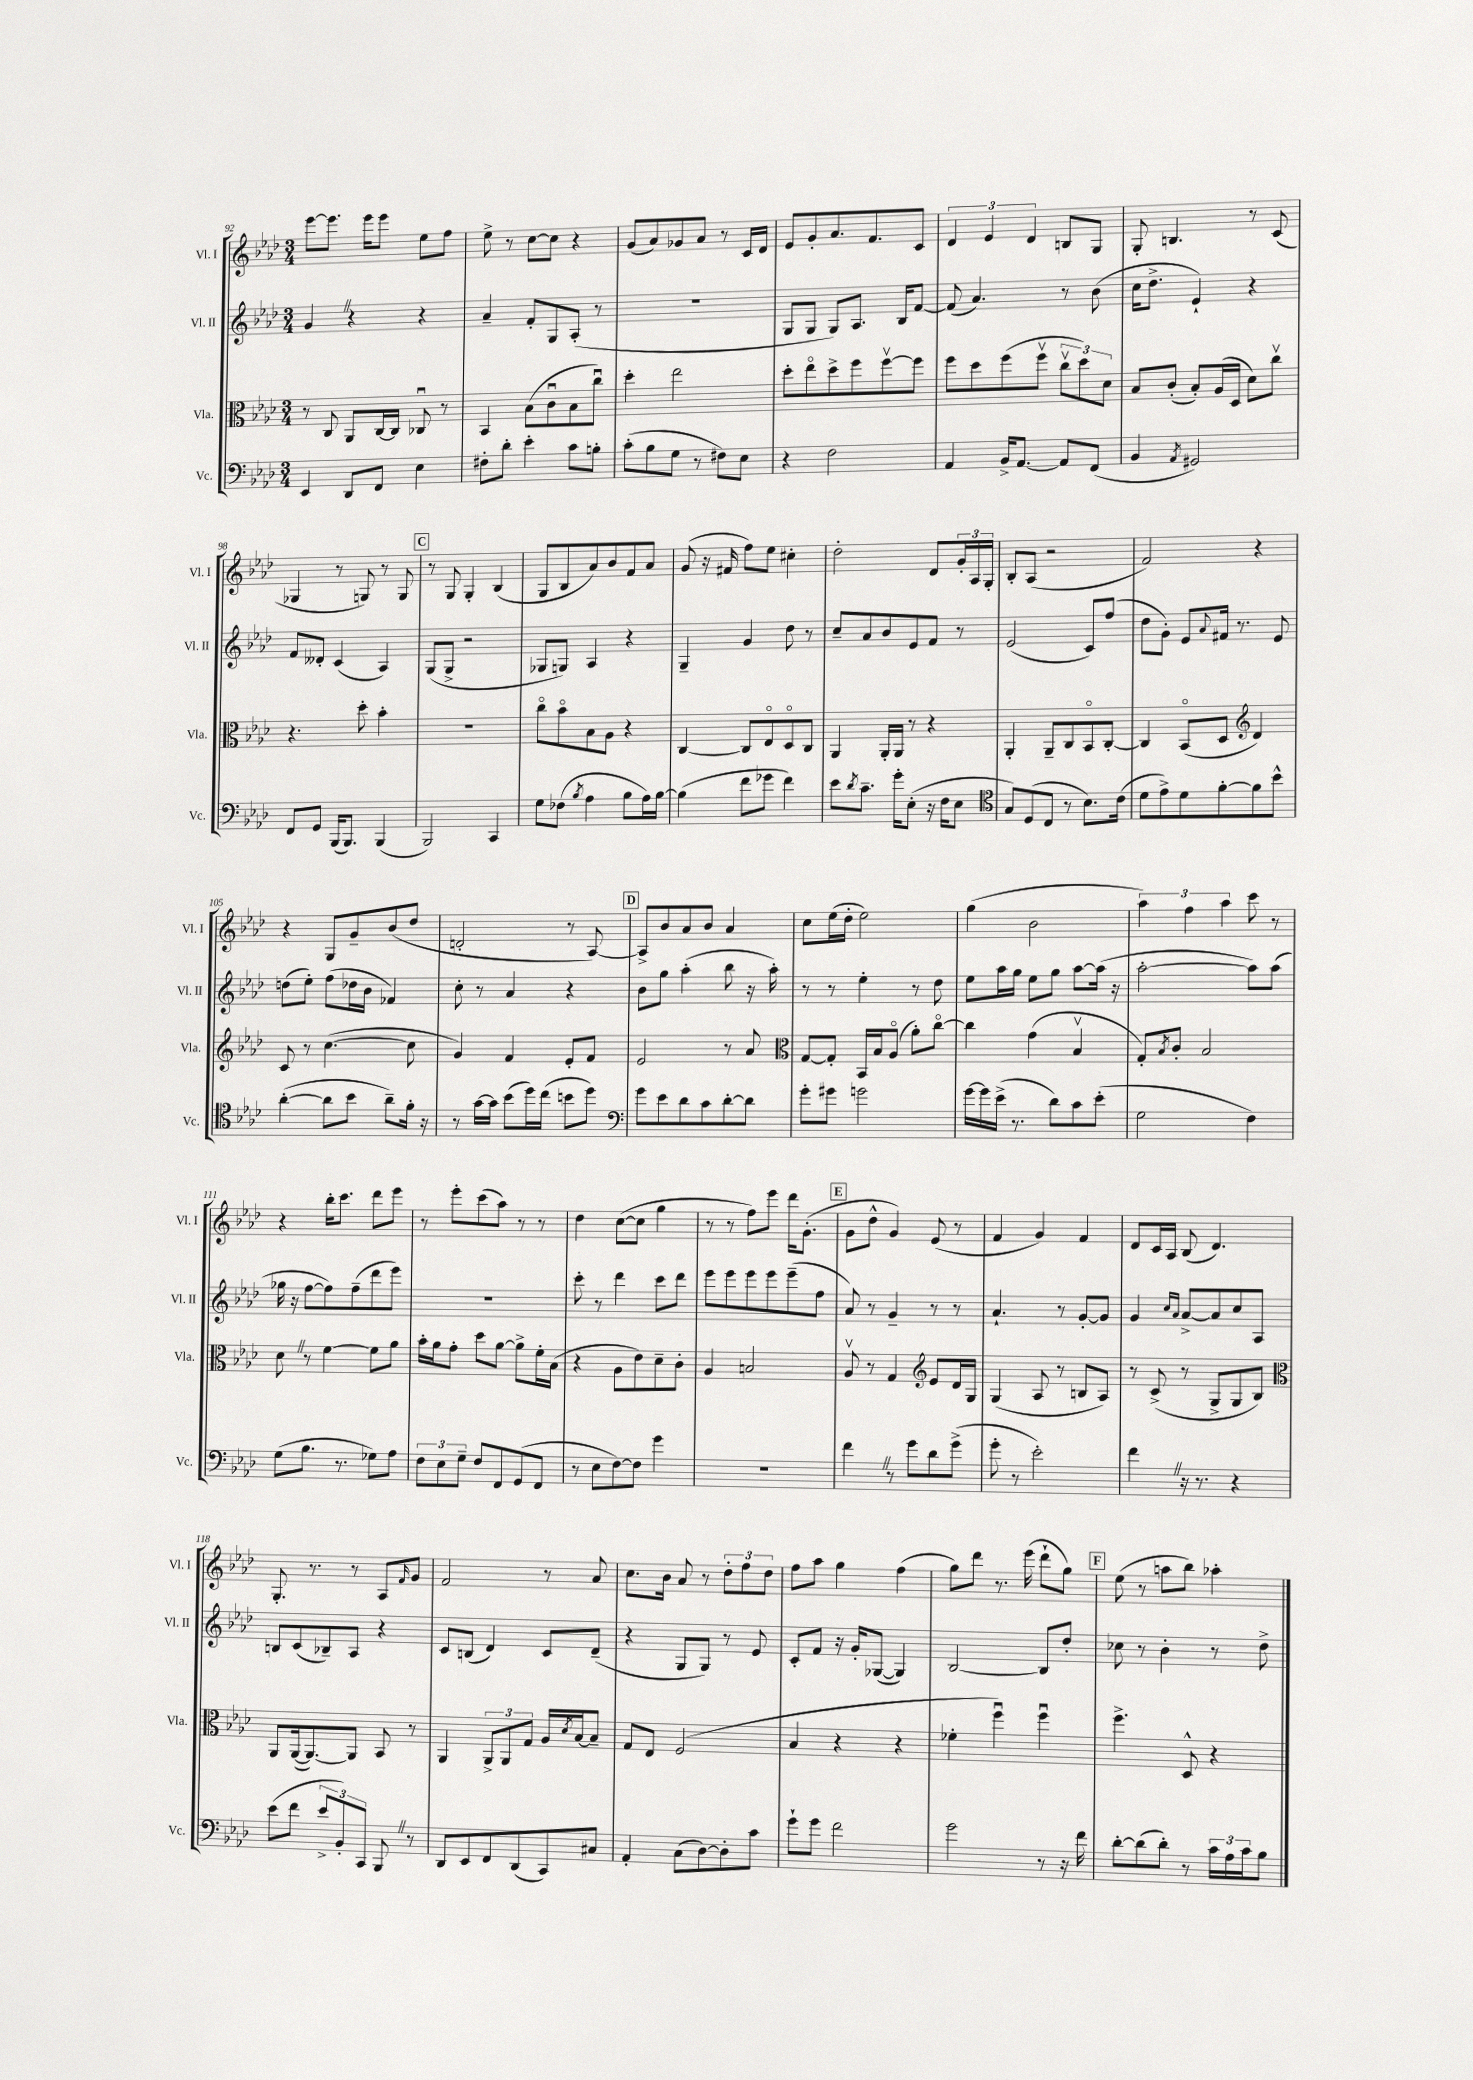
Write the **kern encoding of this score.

**kern	**kern	**kern	**kern
*part4	*part3	*part2	*part1
*staff4	*staff3	*staff2	*staff1
*I"Vc.	*I"Vla.	*I"Vl. II	*I"Vl. I
*I'Vc.	*I'Vla.	*I'Vl. II	*I'Vl. I
*clefF4	*clefC3	*clefG2	*clefG2
*k[b-e-a-d-]	*k[b-e-a-d-]	*k[b-e-a-d-]	*k[b-e-a-d-]
*M3/4	*M3/4	*M3/4	*M3/4
=92	=92	=92	=92
4EE-/	8r	4gZ/	[8eee-\L
.	8C/	.	8.eee-\J]
8DD-/L	8AA-/L	4r	.
.	.	.	16eee-\KL
8FF/J	[16C/L	.	8eee-\J
.	16C/JJ]	.	.
4E-\	8C-Xu/	4r	8ee-\L
.	8r	.	8ff\J
=93	=93	=93	=93
8F#X'\L	4BB-/	4a-~/	8ee-^\
8d-'\J	.	.	8r
4e-'\	(8B-\L	8f'/L	[8cc\L
.	8cu\	8G/	8cc\J]
8c\L	8B-\	(8A-'/J	4r
8Bn'\J	8ccu\J)	8r	.
=94	=94	=94	=94
(8c'\L	4dd-'\	2.r	(8g/L
8B-\	.	.	8a-/)
8G\J	2ee-\	.	8g-X/
8r	.	.	8a-/J
8F#X\L)	.	.	8r
8E-\J	.	.	16c/LL
.	.	.	16d-/JJ
=95	=95	=95	=95
4r	8dd-'\L	8G/L	8e-/L
.	8ee-\	8G/J	8g'/
2F\	8dd-^\	8G/L)	8.a-/
.	8ff\	8.A-/J	.
.	.	.	8.f/
.	[8ffv\	.	.
.	.	16B-/KL	.
.	8ff\J]	[8f/J	8c/J
=96	=96	=96	=96
4AA-/	8ff\L	(8f/]	6d-/
.	8dd-\	4.a-/)	.
.	.	.	6e-/
16BB-^/KL	(8ff\	.	.
[8.AA-/J	.	.	.
.	.	.	6d-/
.	8ffv\J	.	.
8AA-/L]	12ccv\L	8r	8Bn/L
.	12dd-\)	.	.
(8FF/J	.	(8b-\	8G/J
.	12d-\J	.	.
=97	=97	=97	=97
4BB-/	8B-/L	16cc\KL	8G'/
.	.	8.dd-^\J	.
.	(8c'/J	.	4.Bn/
8qAA-/	.	.	.
2GG#X/)	8B-'/L)	4e-`/)	.
.	(16A-/L	.	.
.	16D-/JJ	.	.
.	8d-\L)	4r	8r
.	8ccv\J	.	(8c/
!!LO:LB:g=z
=98	=98	=98	=98
8FF/L	4.r	8f/L	4G-X/
8GG/J	.	8d--X'/J	.
(16BBB-/KL	.	(4c/	8r
8.BBB-/J)	.	.	.
.	8dd-'\	.	8Gn/)
(4BBB-/	4b-'\	4A-/)	8r
.	.	.	8G/
!!LO:REH:place=s1:t=C
=99	=99	=99	=99
2BBB-/)	2.r	(8G/L	8r
.	.	8G^/J	8G/
.	.	2r	4G'/
4CC/	.	.	(4B-/
=100	=100	=100	=100
8G\L	8cc\L	8G-X/L	8G/L
(8F-X\J	8b-\	8Gn/J)	8B-/
8qB-/	.	.	.
4A-\	8B-\	4A-/	8a-/)
.	8A-\J	.	8b-/
8B-\L	4r	4r	8f/
16A-\L)	.	.	8a-/J
[16B-\JJ	.	.	.
=101	=101	=101	=101
(4B-\]	[4C/	4G~/	(8g/
.	.	.	16r
.	.	.	16f#X/
8f\L	8C/L]	4g/	8ff\L)
8g-X\J	8E-/	.	8ee-\J
4f\)	8D-/	8dd-\	4cc#X'\
.	8C/J	8r	.
=102	=102	=102	=102
8e-\L	4AA-/	8cc~/L	2dd-'\
8qd-/	.	.	.
8.c~\J	.	8a-/	.
.	16AA-'/LL	8b-/	.
16g'\KL	16AA-/JJ	.	.
(8E-'\J	8r	8e-/	.
16r	4r	8f/J	8d-/L
16F\KL	.	.	.
8E-\J	.	8r	24g'/L
.	.	.	24A-/
.	.	.	24G'/JJ
=103	=103	=103	=103
*clefC4	*	*	*
8G/L)	4AA-'/	(2e-/	8B-'/L
(8D-/	.	.	(8A-/J
8C/J	8AA-~/L	.	2r
8r	8C/	.	.
8.B-\L)	8BB-/	8c/L)	.
.	[8C'/J	(8ff/J	.
(16c\Jk	.	.	.
=104	=104	=104	=104
8d-\L	4C/]	8dd-\L	2f/)
8e-^\)	.	8g'\J)	.
8d-\	(8BB-/L	8e-/L	.
.	.	8qqa-/	.
[8f'\	8D-/J	16f#X/Jk	.
.	.	8.r	.
*	*clefG2	*	*
8f\]	4d-/)	.	4r
8b-^^\J	.	8e-/	.
!!LO:LB:g=z
=105	=105	=105	=105
([4a-'\	8c/	(8ddn\L	4r
.	8r	8ee-'\J)	.
8a-\L]	([4.cc\	(8ff\L	8G/L
8b-\J	.	16dd-X\L	8g~/
.	.	16b-\JJ	.
8a-~\L)	.	4f-X/)	(8b-/
16f'\Jk	8cc\]	.	8dd-/J
16r	.	.	.
=106	=106	=106	=106
8r	4g/)	8cc'\	2dn'/
[16g\LL	.	8r	.
16g\JJ]	.	.	.
(8b-\L	4f/	4a-/	.
16dd-\L)	.	.	.
(16cc\JJ	.	.	.
8bn\L	8e-'/L	4r	8r
8dd-\J)	8f/J	.	[8A-/)
!!LO:REH:place=s1:t=D
=107	=107	=107	=107
*clefF4	*	*	*
8g\L	2e-/	8b-\L	8A-^/L]
8e-\	.	8gg\J	8b-/
8d-\	.	(4aa-'\	8a-/
8c\	.	.	8b-/J
[8d-'\	8r	8bb-\	4a-/
8d-\J]	8a-/	16r	.
.	.	16aa-'\)	.
=108	=108	=108	=108
*	*clefC3	*	*
8g'\L	[8G/L	8r	8cc\L
8g#X\J	8G'/J]	8r	(16ee-\L
.	.	.	16dd-'\JJ
2gn\	16BB-/LL	4ee-'\	2ee-\)
.	16B-/J	.	.
.	(8A-/J	.	.
.	8a-'\L)	8r	.
.	[8cc\J	8dd-\	.
=109	=109	=109	=109
[16g\LL	4cc\]	8ee-\L	(4gg\
16g\]	.	.	.
(16e-^\JJ	.	16aa-\L	.
8.r	.	16gg\JJ	.
.	(4g\	8ee-\L	2b-\
8d-\L)	.	8gg\J	.
8c\	4B-v/	[8aa-\L	.
(8e-'\J	.	(16aa-\Jk]	.
.	.	16r	.
=110	=110	=110	=110
2G\	8G'/L)	[2aa-'\	6aa-\)
.	8qB-/	.	.
.	8c'/J	.	.
.	.	.	6ff\
.	2B-/	.	.
.	.	.	6aa-\
4F\)	.	8aa-\L])	8ccc\
.	.	(8aa-\J	8r
!!LO:LB:g=z
=111	=111	=111	=111
(8G\L	8d-Z\	16gg-X\	4r
.	.	16r	.
8.B-\J	8r	[8ff\L	.
.	[4f\	8ff\])	16bb-'\KL
8.r	.	.	8.ccc\J
.	.	(8ff~\	.
8G-X\L)	8f\L]	8ddd-\	8ddd-\L
8A-\J	8a-\J	8eee-\J)	8eee-\J
=112	=112	=112	=112
12F\L	16b-'\LL	2.r	8r
.	16a-\J	.	.
12E-\	.	.	.
.	8g'\J	.	8eee-'\L
12G~\J	.	.	.
8F/L	8dd-\L	.	(8ccc\
8FF/	[8a-\J	.	8aa-\J)
(8GG/	8a-^\L]	.	8r
8FF/J	16f'\L	.	8r
.	(16B-\JJ	.	.
=113	=113	=113	=113
8r	4r	8ccc'\	4dd-\
8E-\L	.	8r	.
[8F\)	8A-\L	4ddd-\	([8cc\L
8F\J]	8e-\)	.	8cc\J]
4g\	8d-~\	8ccc\L	4gg\
.	8c'\J	8ddd-\J	.
=114	=114	=114	=114
2.r	4A-/	8eee-\L	8r
.	.	8eee-\	8r
.	2Bn/	8eee-\	8ff\L)
.	.	8eee-\	8eee-\J
.	.	(8eee-~\	16ddd-\KL
.	.	.	(8.g'\J
.	.	8ff\J	.
!!LO:REH:place=s1:t=E
=115	=115	=115	=115
4fZ\	8A-v/	8a-/)	8g\L
.	8r	8r	8dd-^^\J
8r	4G/	4g~/	4g/)
8g\L	.	.	.
*	*clefG2	*	*
8d-\	8e-/L	8r	(8e-/
(8g^\J	16d-/L	8r	8r
.	16G/JJ	.	.
=116	=116	=116	=116
8g'\	(4G/	4.a-`/	4f/
8r	.	.	.
2e-'\)	8A-/	.	4g/)
.	8r	8r	.
.	8Bn/L	[8g'/L	4f/
.	8A-/J)	8g/J]	.
=117	=117	=117	=117
4fZ\	8r	4g/	8d-/L
.	(8c^/	.	16c/L
.	.	.	16A-/JJ
.	.	16qqcc/LL	.
.	.	16qqa-/JJ	.
16r	8r	[8a-^/L	(8B-/
8.r	.	.	.
.	8G^/L	8a-/]	4.d-/)
4r	8G/	8cc/	.
.	8B-/J)	8A-/J	.
!!LO:LB:g=z
=118	=118	=118	=118
*	*clefC3	*	*
(8e-\L	8AA-/L	8Bn/L	8.G'/
8f\J	([16AA-/k	(8c/	.
.	8.AA-/_)	.	8.r
12e-^/L	.	8B-X~/)	.
12BB-'/)	.	.	.
.	8AA-/J]	8A-/J	8r
12CC/J	.	.	.
8BBB-Z/	8BB-/	4r	8A-/L
.	.	.	16qqf/
8r	8r	.	8g/J
=119	=119	=119	=119
8DD-/L	4AA-/	8c/L	2f/
8EE-/	.	(8Bn/J	.
8FF/	12AA-^/L	4d-/)	.
.	12AA-/	.	.
(8DD-/	.	.	.
.	12G/J	.	.
8CC/)	16A-/LL	8c/L	8r
.	8qd-/	.	.
.	[16B-/J	.	.
8C#X/J	8B-~/J]	(8d-~/J	8a-/
=120	=120	=120	=120
4AA-'/	8G/L	4r	8.cc\L
.	8E-/J	.	.
.	.	.	16b-\Jk
(8C\L	(2F/	8G/L	8a-/
[8D-\)	.	8G/J)	8r
8D-'\]	.	8r	12dd-'\L
.	.	.	12ff\
8c\J	.	8e-/	.
.	.	.	12dd-\J
=121	=121	=121	=121
8g`\L	4B-/	8c'/L	8ff\L
8g\J	.	8f/J	8aa-\J
2f\	4r	16r	4gg\
.	.	16g'/KL	.
.	.	([8G-X/J	.
.	4r	4G-/])	(4ff\
=122	=122	=122	=122
2g\	4f-X'\	[2B-/	8gg\L)
.	.	.	8ddd-\J
.	4ffu\)	.	8.r
.	.	.	(16eee-\
8r	4ffu\	8B-/L]	8ddd-`\L
16r	.	8dd-'/J	8gg\J)
16f\	.	.	.
!!LO:REH:place=s1:t=F
=123	=123	=123	=123
[8d-'\L	4.ff^\	8cc-X\	(8ee-\
(8d-\]	.	8r	8r
8d-'\J)	.	4b-'\	8aan\L
8r	8D-^^/	.	8bb-\J)
24c\LL	4r	8r	4aa-X'\
24A-\	.	.	.
24c\J	.	.	.
8B-\J	.	8dd-^\	.
==	==	==	==
*-	*-	*-	*-
